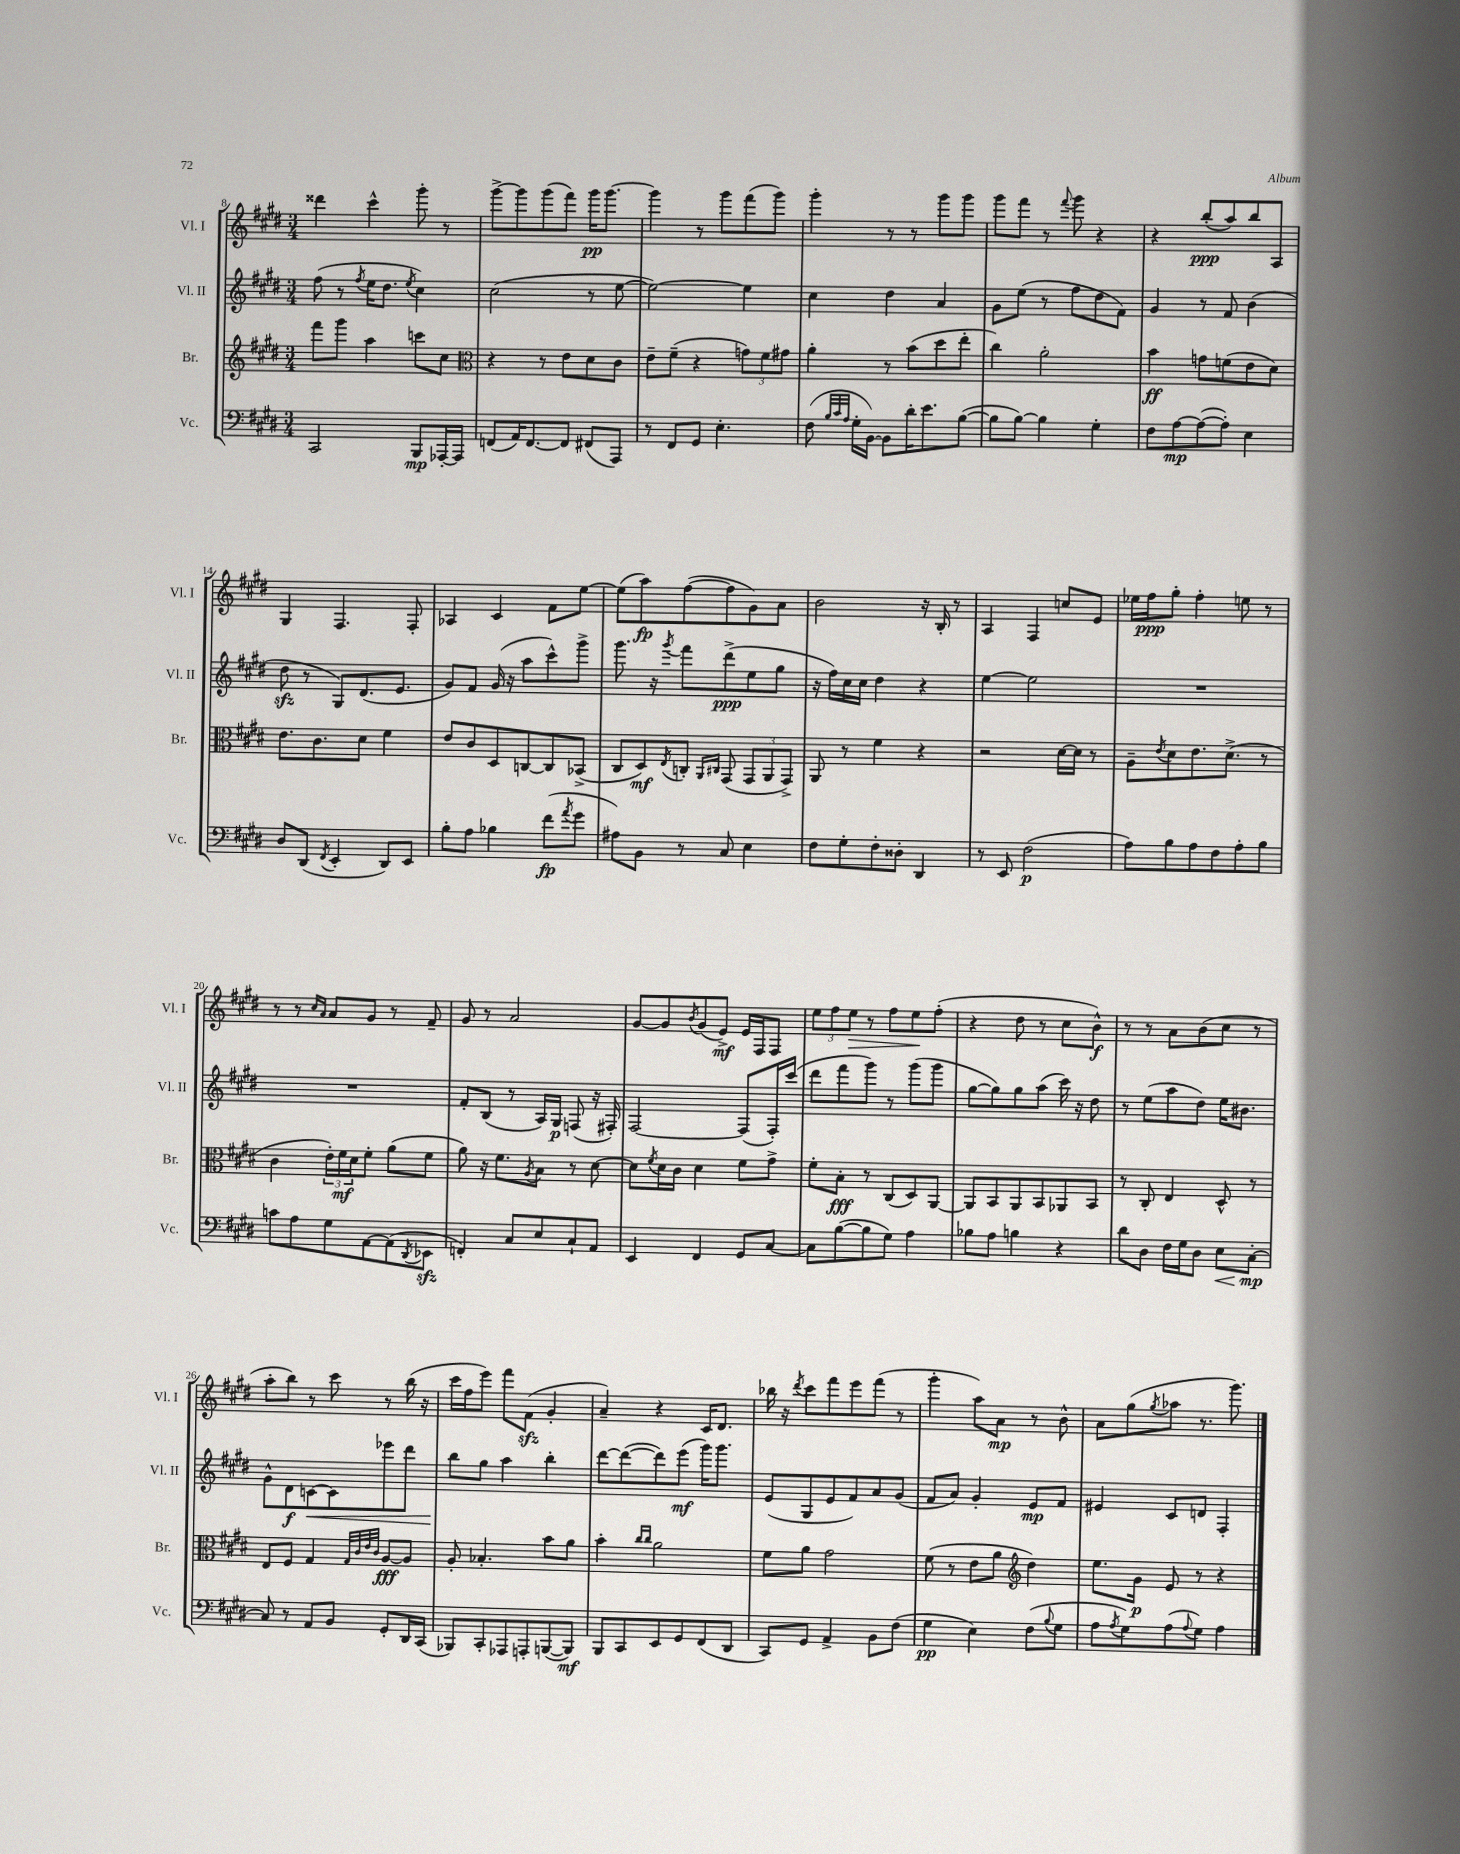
<<
\new StaffGroup <<
\new Staff = "s0" \with { instrumentName = "Vl. I" shortInstrumentName = "Vl. I" } {
    \clef treble \key e \major \numericTimeSignature \time 3/4
    disis'''4 cis'''4-^ gis'''8-. r8 |
    gis'''8~-> gis'''8 gis'''8( fis'''8) gis'''16\pp gis'''8.~ |
    gis'''4 r8 gis'''8 fis'''8( gis'''8) |
    gis'''4-. r8 r8 gis'''8 gis'''8 |
    gis'''8 fis'''8 r8 \appoggiatura { fis'''8 } gis'''8 r4 |
    r4 b''8-.\ppp( a''8) b''8 a8 |
    gis4 fis4. fis8-. |
    aes4 cis'4 fis'8 e''8~ |
    e''8( a''8\fp) fis''8~( fis''8 gis'8) a'8 |
    b'2 r16 b16-. r8 |
    a4 fis4 c''8 e'8 |
    ees''16 fis''16\ppp gis''8-. fis''4-. e''8 r8 |
    r8 r8 \grace { cis''16 a'16 } a'8 gis'8 r8 fis'8-- |
    gis'8 r8 a'2 |
    gis'8~ gis'8 \acciaccatura { b'8 } gis'8( e'8->\mf) e'16 fis16 fis8 |
    \tuplet 3/2 { e''8 fis''8 e''8\> } r8 fis''8 e''8\! fis''8-.( |
    r4 dis''8 r8 cis''8 b'8-^\f) |
    r8 r8 a'8 b'8( cis''8 r8 |
    a''8-. b''8) r8 cis'''8 r8 b''16( r16 |
    cis'''16 fis''16 e'''8) fis'''8 fis'8\sfz( gis'4-. |
    a'4--) r4 cis'16 dis'8. |
    bes''16 r16 \acciaccatura { dis'''8 } cis'''8 fis'''8 e'''8 fis'''8( r8 |
    gis'''4-. a''8) a'8\mp r8 b'8-^ |
    a'8 gis''8( \acciaccatura { gis''8 } aes''8 r8. gis'''8.) \bar "|." |
}
\new Staff = "s1" \with { instrumentName = "Vl. II" shortInstrumentName = "Vl. II" } {
    \clef treble \key e \major \numericTimeSignature \time 3/4
    fis''8( r8 \acciaccatura { fis''8 } e''16 dis''8. \acciaccatura { e''8 } cis''4) |
    cis''2( r8 e''8~ |
    e''2~) e''4 |
    cis''4 dis''4 a'4 |
    gis'8 e''8( r8 fis''8 dis''8 fis'8) |
    gis'4 r8 fis'8 b'4( |
    dis''8\sfz r8 gis8) dis'8.( e'8. |
    gis'8) fis'8 gis'16( r16 a''8 cis'''8-^) gis'''8-> |
    gis'''8. r16 \acciaccatura { gis'''8 } fis'''8 dis'''8->\ppp( e''8 gis''8 |
    r16 fis''16) cis''16 cis''16 dis''4 r4 |
    e''4~ e''2 |
    R2. |
    R2. |
    fis'8-. b8( r8 a16) gis16\p f8( r16 fis16-.) |
    fis2~ fis8( fis16-.) cis'''16( |
    dis'''8 fis'''8 gis'''8) r8 gis'''8( gis'''8 |
    gis''8~ gis''8) gis''8 a''8( cis'''16) r16 dis''8 |
    r8 e''8( a''8 dis''8) e''16 bis'8. |
    gis'8-^ dis'8\f c'8~\< c'8 ees'''8 dis'''8 |
    b''8\! gis''8 a''4 b''4-. |
    dis'''8~ dis'''8~( dis'''8) e'''8\mf( gis'''16) gis'''8. |
    e'8( gis8 e'8 fis'8) a'8 gis'8( |
    fis'8 a'8) gis'4-. e'8\mp fis'8 |
    eis'4 cis'8 d'8 fis4-. \bar "|." |
}
\new Staff = "s2" \with { instrumentName = "Br." shortInstrumentName = "Br." } {
    \clef treble \key e \major \numericTimeSignature \time 3/4
    fis'''8 gis'''8 a''4 c'''8 cis''8 |
    \clef alto r4 r8 e'8 dis'8 cis'8 |
    e'8-- fis'8--( r4 \tuplet 3/2 { g'8) fis'8 gis'8 } |
    a'4-. r8 b'8( dis''8 e''8-. |
    cis''4) a'2-. |
    b'4\ff g'8 f'8( e'8 dis'8) |
    e'8. cis'8. dis'8 fis'4 |
    e'8 cis'8 dis8 c8~ c8 bes,8->( |
    cis8 dis8\mf) \acciaccatura { e8 } c8-. \grace { a,16 cis16 } gis,8( \tuplet 3/2 { gis,8 a,8 gis,8->) } |
    a,8 r8 fis'4 r4 |
    r2 dis'16~ dis'16 r8 |
    a8-- \acciaccatura { e'8 } dis'8 e'8. dis'8.->( r8 |
    cis'4 \tuplet 3/2 { e'16-.) fis'16\mf dis'16 } fis'8-. a'8( fis'8 |
    a'8) r16 fis'8. \acciaccatura { a8 } b8 r8 dis'8~ |
    dis'8 \acciaccatura { fis'8 } dis'16 cis'16 dis'4 fis'8 gis'8-> |
    fis'8-. b8-.\fff r8 cis8( dis8) a,8~ |
    a,8 b,8 a,8 b,8 aes,8 b,8 |
    r8 cis8-. e4 dis8-^ r8 |
    e8 fis8 gis4 \grace { gis32 cis'32 e'32 cis'32 } a8~\fff a8 |
    a8-. bes4.-. b'8 a'8 |
    b'4-. \grace { cis''16 cis''16 } a'2 |
    fis'8 a'8 gis'2 |
    fis'8( r8 e'8 a'8 \clef treble dis''4) |
    e''8. gis'16\p e'8 r8 r4 \bar "|." |
}
\new Staff = "s3" \with { instrumentName = "Vc." shortInstrumentName = "Vc." } {
    \clef bass \key e \major \numericTimeSignature \time 3/4
    cis,2 b,,8\mp aes,,16~-. aes,,16 |
    f,8( a,16) f,8.~ f,8 fis,8( a,,8) |
    r8 fis,8 gis,8 e4.-. |
    fis8( \grace { b32 cis'32 a32 } gis16-. b,16~) b,8 dis'16-. e'8. b8~( |
    b8 b8~) b4 gis4-. |
    fis8 a8~\mp a8~( a8-.) e4 |
    dis8 dis,8( \acciaccatura { fis,8 } e,4-. dis,8) e,8 |
    b8-. a8 bes4 fis'8\fp( \acciaccatura { a'8 } gis'8 |
    ais8) b,8 r8 cis8 e4 |
    fis8 gis8-. fis8-. disis8-. dis,4 |
    r8 e,8 fis2\p( |
    a8) b8 a8 fis8 a8-. b8 |
    c'8 a8 gis8 a,8~ a,8( \acciaccatura { dis,8 } ees,8\sfz |
    f,4-.) cis8 e8 cis8-! a,8 |
    e,4 fis,4 gis,8 cis8~ |
    cis8 b8~( b8 gis8) a4 |
    bes8 a8 b4 r4 |
    dis'8 dis8 fis16 gis16 dis8 e8\< cis8~-.\mp\! |
    cis8 r8 a,8 b,8 gis,8-. dis,16 cis,16( |
    bes,,8) cis,8-. aes,,8 a,,8-. b,,8~( b,,8\mf) |
    b,,8 cis,8 e,8 gis,8 fis,8( dis,8 |
    cis,8) gis,8 a,4-> b,8 fis8( |
    gis4\pp e4) fis8( \appoggiatura { b8 } gis8 |
    a8 \acciaccatura { a8 } gis8) a8( \appoggiatura { a8 } gis8) a4 \bar "|." |
}
>>
>>
\layout { \context { \Score currentBarNumber = #8 } }
